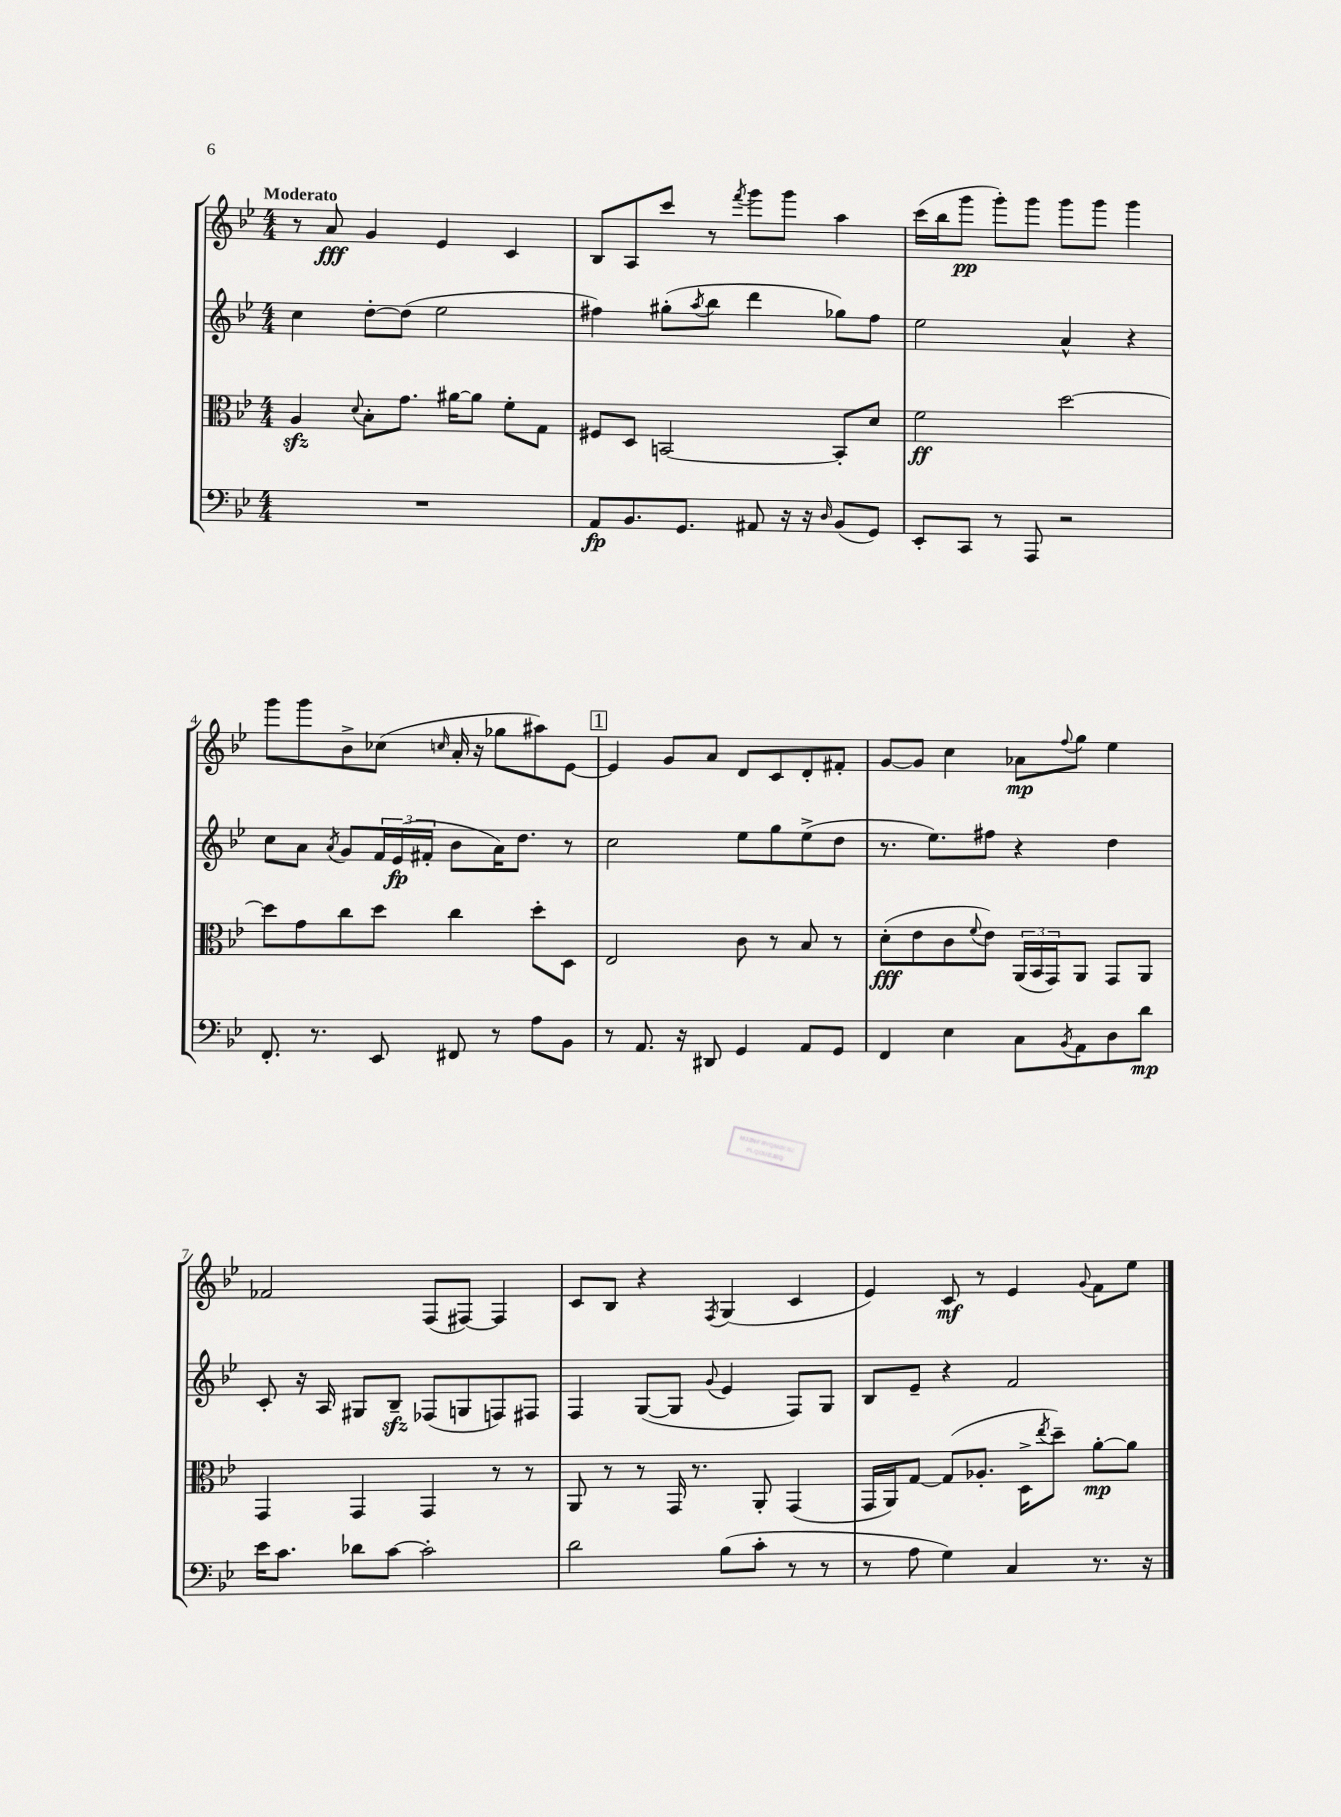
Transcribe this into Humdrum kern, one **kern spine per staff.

**kern	**dynam	**kern	**dynam	**kern	**dynam	**kern	**dynam
*part4	*part4	*part3	*part3	*part2	*part2	*part1	*part1
*staff4	*staff4	*staff3	*staff3	*staff2	*staff2	*staff1	*staff1
*clefF4	*	*clefC3	*	*clefG2	*	*clefG2	*
*k[b-e-]	*	*k[b-e-]	*	*k[b-e-]	*	*k[b-e-]	*
*M4/4	*	*M4/4	*	*M4/4	*	*M4/4	*
=1	=1	=1	=1	=1	=1	=1	=1
!	!	!	!	!	!	!LO:TX:a:B:t=Moderato	!
1r	.	4Azz/	.	4cc\	.	8r	.
.	.	.	.	.	.	8a/	fff
.	.	8qqd/	.	.	.	.	.
.	.	8B-'\L	.	[8dd'\L	.	4g/	.
.	.	8.g\J	.	(8dd\J]	.	.	.
.	.	.	.	2ee-\	.	4e-/	.
.	.	[16a#X\KL	.	.	.	.	.
.	.	8a#\J]	.	.	.	.	.
.	.	8f'\L	.	.	.	4c/	.
.	.	8G\J	.	.	.	.	.
=2	=2	=2	=2	=2	=2	=2	=2
8AA/L	fp	8F#X/L	.	4ff#X\)	.	8B-/L	.
8.BB-/	.	8D/J	.	.	.	8A/	.
.	.	[2BBn/	.	(8gg#X'\L	.	8ccc/J	.
8.GG/J	.	.	.	.	.	.	.
.	.	.	.	8qaa/	.	.	.
.	.	.	.	8bb-\J	.	8r	.
.	.	.	.	.	.	8qfff/	.
8AA#X/	.	.	.	4ddd\	.	8ggg\L	.
16r	.	.	.	.	.	8ggg\J	.
16r	.	.	.	.	.	.	.
16qqD/	.	.	.	.	.	.	.
(8BB-/L	.	8BB'/L]	.	8gg-X\L)	.	4aa\	.
8GG/J)	.	8d/J	.	8ff#\J	.	.	.
=3	=3	=3	=3	=3	=3	=3	=3
8EE-'/L	.	2f\	ff	2ee-\	.	(16ccc\LL	.
.	.	.	.	.	.	16bb-\J	.
8CC/J	.	.	.	.	.	8ggg\J	pp
8r	.	.	.	.	.	8ggg'\L)	.
8AAA/	.	.	.	.	.	8ggg\J	.
2r	.	[2dd\	.	4a^^/	.	8ggg\L	.
.	.	.	.	.	.	8ggg\J	.
.	.	.	.	4r	.	4ggg\	.
!!LO:LB:g=z
=4	=4	=4	=4	=4	=4	=4	=4
8.FF'/	.	8dd\L]	.	8cc\L	.	8ggg\L	.
.	.	8g\	.	8a\J	.	8ggg\	.
8.r	.	.	.	.	.	.	.
.	.	.	.	8qa/	.	.	.
.	.	8cc\	.	8g/L	.	8b-^\	.
8EE-/	.	8dd\J	.	24f/L	.	(8cc-X\J	.
.	.	.	.	(24e-/	fp	.	.
.	.	.	.	24f#X'/JJ	.	.	.
.	.	.	.	.	.	16qqccn/	.
8FF#X/	.	4cc\	.	8b-\L	.	16a'/	.
.	.	.	.	.	.	16r	.
8r	.	.	.	16a\K)	.	8gg-X\L	.
.	.	.	.	8.dd\J	.	.	.
8A\L	.	8dd'\L	.	.	.	8aa#X\)	.
8BB-\J	.	8D\J	.	8r	.	[8e-\J	.
!!LO:REH:place=s1:t=1
=5	=5	=5	=5	=5	=5	=5	=5
8r	.	2E-/	.	2cc\	.	4e-/]	.
8.AA/	.	.	.	.	.	.	.
.	.	.	.	.	.	8g/L	.
16r	.	.	.	.	.	.	.
8DD#X/	.	.	.	.	.	8a/J	.
4GG/	.	8c\	.	8ee-\L	.	8d/L	.
.	.	8r	.	8gg\	.	8c/	.
8AA/L	.	8B-/	.	(8ee-^\	.	8d'/	.
8GG/J	.	8r	.	8dd\J	.	8f#X'/J	.
=6	=6	=6	=6	=6	=6	=6	=6
4FF/	.	(8d'\L	fff	8.r	.	[8g/L	.
.	.	8e-\	.	.	.	8g/J]	.
.	.	.	.	8.ee-\L)	.	.	.
4E-\	.	8c\	.	.	.	4cc\	.
.	.	8qqf/	.	.	.	.	.
.	.	8e-\J)	.	8ff#X\J	.	.	.
8C\L	.	(24AA/LL	.	4r	.	8a-X\L	mp
.	.	24BB-/	.	.	.	.	.
.	.	24GG/J)	.	.	.	.	.
8qBB-/	.	.	.	.	.	8qqff/	.
8AA\	.	8AA/J	.	.	.	8gg\J	.
8D\	.	8GG/L	.	4dd\	.	4ee-\	.
8d\J	mp	8AA/J	.	.	.	.	.
!!LO:LB:g=z
=7	=7	=7	=7	=7	=7	=7	=7
16e-\KL	.	4GG/	.	8c'/	.	2f-X/	.
8.c\J	.	.	.	.	.	.	.
.	.	.	.	16r	.	.	.
.	.	.	.	16A/	.	.	.
8d-X\L	.	4GG/	.	8G#X/L	.	.	.
[8c\J	.	.	.	8B-zz~/J	.	.	.
2c'\]	.	4GG/	.	(8F-X/L	.	(8F/L	.
.	.	.	.	8Gn/	.	[8F#X/J)	.
.	.	8r	.	8Fn/)	.	4F#/]	.
.	.	8r	.	8F#X/J	.	.	.
=8	=8	=8	=8	=8	=8	=8	=8
2d\	.	8AA/	.	4F/	.	8c/L	.
.	.	8r	.	.	.	8B-/J	.
.	.	8r	.	([8G/L	.	4r	.
.	.	16GG/	.	8G/J]	.	.	.
.	.	8.r	.	.	.	.	.
.	.	.	.	8qqg/	.	8qF/	.
(8B-\L	.	.	.	4e-/	.	(4G/	.
8c'\J	.	8AA'/	.	.	.	.	.
8r	.	(4GG/	.	8F/L)	.	4c/	.
8r	.	.	.	8G/J	.	.	.
=9	=9	=9	=9	=9	=9	=9	=9
8r	.	16GG/LL	.	8B-/L	.	4e-/)	.
.	.	16AA/J)	.	.	.	.	.
8A\	.	[8G/J	.	8e-~/J	.	.	.
4G\)	.	(8G/L]	.	4r	.	8c/	mf
.	.	8.A-X'/J	.	.	.	8r	.
4C/	.	.	.	2f/	.	4e-/	.
.	.	16D^\KL	.	.	.	.	.
.	.	8qee-/	.	.	.	.	.
.	.	8dd~\J)	.	.	.	.	.
.	.	.	.	.	.	8qqg/	.
8.r	.	[8a'\L	mp	.	.	8f\L	.
.	.	8a\J]	.	.	.	8ee-\J	.
16r	.	.	.	.	.	.	.
==	==	==	==	==	==	==	==
*-	*-	*-	*-	*-	*-	*-	*-
